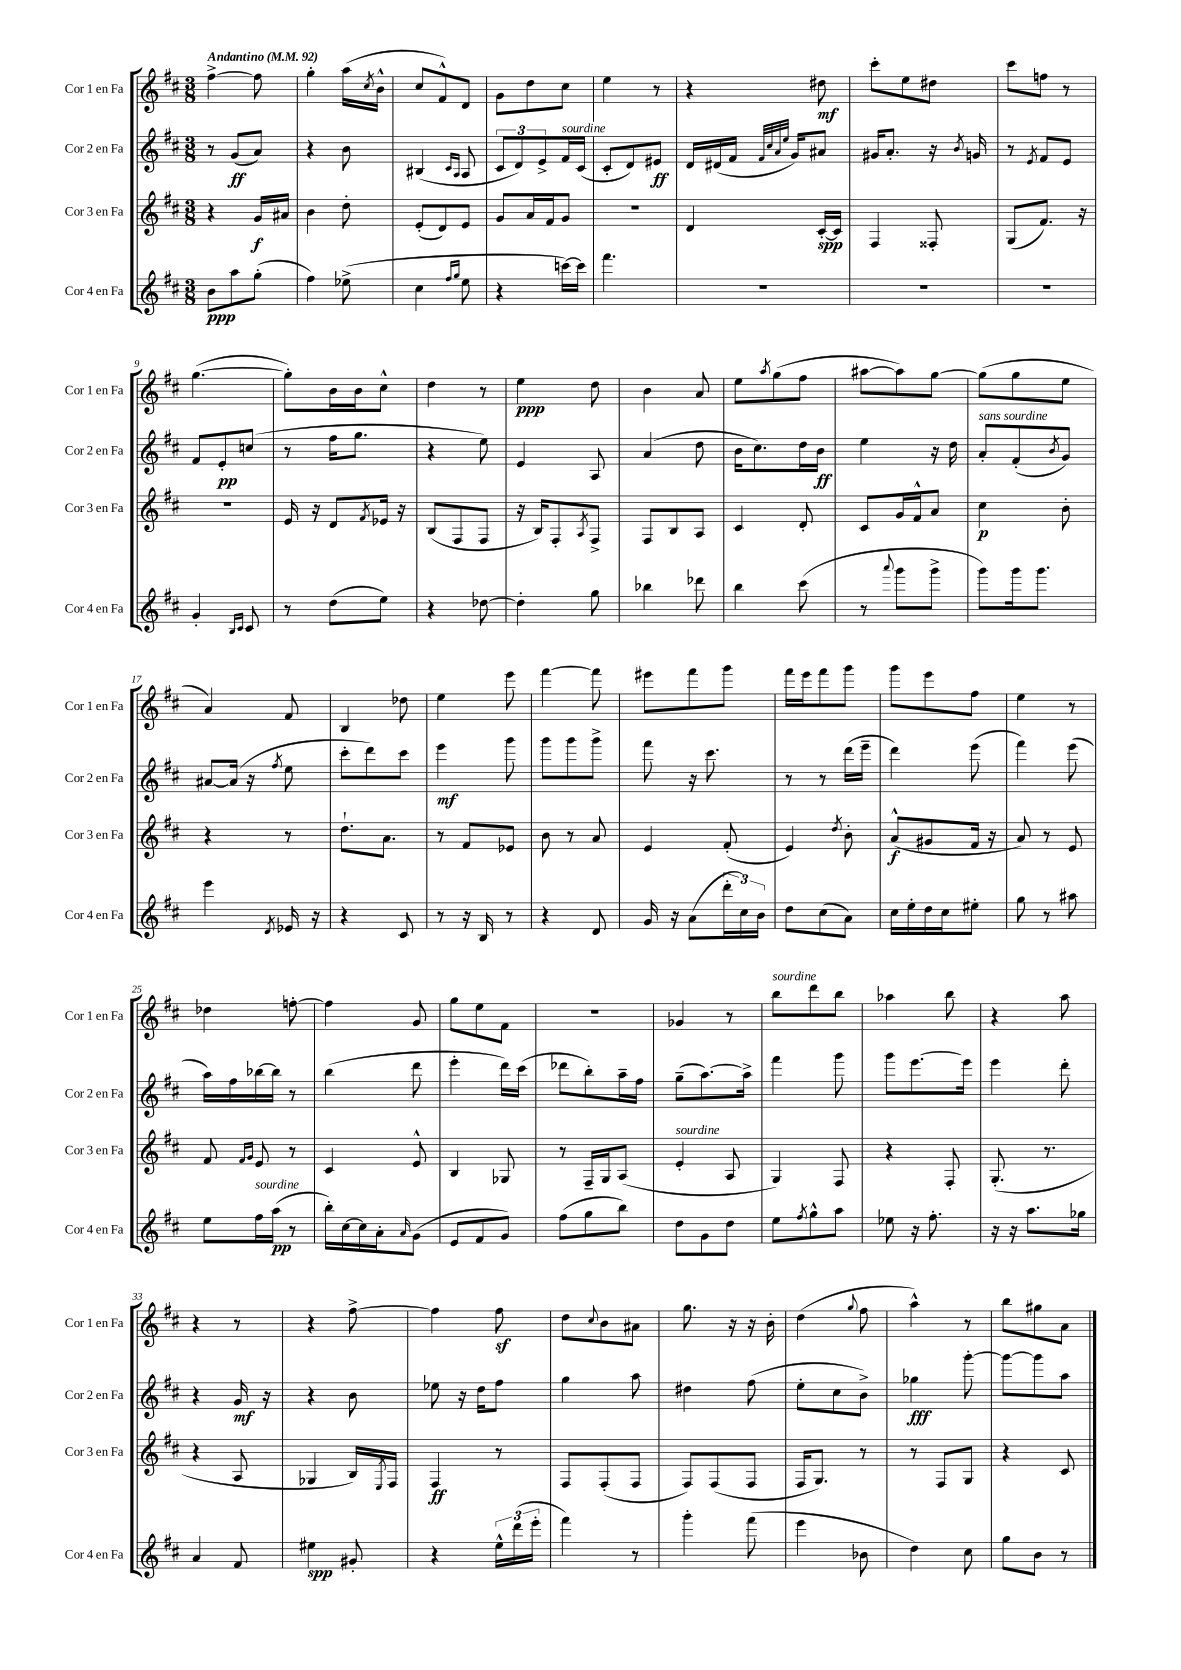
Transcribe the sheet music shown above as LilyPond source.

<<
\new StaffGroup <<
\new Staff = "s0" \with { instrumentName = "Cor 1 en Fa" shortInstrumentName = "Cor 1 en Fa" } {
    \clef treble \key d \major \numericTimeSignature \time 3/8 \tempo "Andantino" 4 = 92
    fis''4~-> fis''8 |
    g''4-. a''16( \acciaccatura { cis''8 } b'16-^ |
    cis''8 fis'8-^) d'8 |
    g'8 d''8 cis''8 |
    e''4 r8 |
    r4 dis''8\mf |
    cis'''8-. e''8 dis''8 |
    cis'''8 f''8 r8 |
    g''4.~( |
    g''8-.) b'16 b'16 cis''8-^ |
    d''4 r8 |
    e''4\ppp d''8 |
    b'4 a'8 |
    e''8 \acciaccatura { a''8 } g''8( fis''8 |
    ais''8~ ais''8) g''8~ |
    g''8( g''8 e''8 |
    a'4) fis'8 |
    b4 des''8 |
    e''4 e'''8 |
    fis'''4~ fis'''8 |
    eis'''8 fis'''8 g'''8 |
    fis'''16 e'''16 fis'''8 g'''8 |
    g'''8 e'''8 fis''8 |
    e''4 r8 |
    des''4 f''8~-. |
    f''4 g'8 |
    g''8 e''8 fis'8 |
    R4. |
    ges'4 r8 |
    b''8^\markup { \italic "sourdine" } d'''8 b''8 |
    aes''4 b''8 |
    r4 a''8 |
    r4 r8 |
    r4 fis''8~-> |
    fis''4 fis''8\sf |
    d''8 \appoggiatura { cis''8 } b'8 ais'8 |
    g''8. r16 r16 b'16-. |
    d''4( \appoggiatura { g''8 } fis''8 |
    a''4-^) r8 |
    b''8 gis''8 a'8 \bar "|." |
}
\new Staff = "s1" \with { instrumentName = "Cor 2 en Fa" shortInstrumentName = "Cor 2 en Fa" } {
    \clef treble \key d \major \numericTimeSignature \time 3/8
    r8 g'8\ff( a'8) |
    r4 b'8 |
    bis4( \grace { cis'16 a16 } a8 |
    \tuplet 3/2 { cis'8 d'8) e'8-> } fis'16^\markup { \italic "sourdine" } cis'16( |
    cis'8-. d'8) eis'8\ff |
    d'16 dis'16( fis'16 \grace { fis'32 cis''32 a'32 e''32 } g'16) ais'8 |
    gis'16 a'8.-. r16 \acciaccatura { b'8 } g'16 |
    r8 \acciaccatura { e'8 } fis'8 e'8 |
    fis'8 e'8-.\pp c''8( |
    r8 fis''16 g''8. |
    r4 e''8) |
    e'4 a8 |
    a'4( d''8 |
    b'16 cis''8.) d''16 b'16\ff |
    e''4 r16 d''16 |
    a'8-.^\markup { \italic "sans sourdine" } fis'8-.( \acciaccatura { b'8 } g'8) |
    ais'8~ ais'16( r16 \acciaccatura { fis''8 } e''8 |
    cis'''8-. d'''8) cis'''8 |
    e'''4\mf g'''8 |
    g'''8 g'''8 g'''8-> |
    fis'''8 r16 cis'''8. |
    r8 r8 d'''16( e'''16-- |
    d'''4) e'''8( |
    fis'''4) e'''8( |
    a''16) fis''16 bes''16~ bes''16 r8 |
    b''4( d'''8 |
    e'''4-. d'''16) cis'''16( |
    des'''8 b''8-.) a''16-- fis''16 |
    g''8--( a''8.~) a''16-> |
    fis'''4 g'''8 |
    g'''8 e'''8.~ e'''16 |
    e'''4 d'''8-. |
    r4 g'16\mf r16 |
    r4 b'8 |
    ees''8 r16 d''16 fis''8 |
    g''4 a''8 |
    dis''4 fis''8( |
    e''8-. cis''8 b'8->) |
    ges''4\fff g'''8~-. |
    g'''8~ g'''8 a''8 \bar "|." |
}
\new Staff = "s2" \with { instrumentName = "Cor 3 en Fa" shortInstrumentName = "Cor 3 en Fa" } {
    \clef treble \key d \major \numericTimeSignature \time 3/8
    r4 g'16\f ais'16 |
    b'4 d''8-. |
    e'8-.( d'8) e'8 |
    g'8 a'16 fis'16 g'8 |
    R4. |
    d'4 cis'16~-.\spp cis'16 |
    fis4 fisis8-. |
    g8( fis'8.) r16 |
    R4. |
    e'16 r16 d'8 \acciaccatura { fis'8 } ees'16 r16 |
    b8( fis8 fis8 |
    r16 b16) fis8-. \acciaccatura { a8 } fis8-> |
    fis8 b8 a8 |
    cis'4 d'8-. |
    cis'8 g'16 fis'16-^ a'8 |
    cis''4\p b'8-. |
    r4 r8 |
    d''8.-! a'8. |
    r8 fis'8 ees'8 |
    b'8 r8 a'8 |
    e'4 fis'8-.( |
    e'4) \acciaccatura { d''8 } b'8-. |
    a'8-^\f( gis'8 fis'16 r16 |
    a'8) r8 e'8 |
    fis'8 \grace { fis'16 g'16 } e'8 r8 |
    cis'4 e'8-^ |
    b4 ges8 |
    r8 fis16-- g16 a8( |
    e'4-.^\markup { \italic "sourdine" } a8 |
    g4) fis8 |
    r4 fis8-. |
    g8.-.( r8. |
    r4 a8 |
    ges4 b16) \acciaccatura { e8 } fis16 |
    fis4\ff r8 |
    fis8 fis8-.( fis8 |
    fis8) fis8( fis8 |
    fis16 g8.) r8 |
    r8 fis8 g8 |
    r4 cis'8 \bar "|." |
}
\new Staff = "s3" \with { instrumentName = "Cor 4 en Fa" shortInstrumentName = "Cor 4 en Fa" } {
    \clef treble \key d \major \numericTimeSignature \time 3/8
    b'8\ppp a''8 g''8-.( |
    fis''4) ees''8->( |
    cis''4 \grace { fis''16 g''16 } e''8 |
    r4 c'''16~) c'''16 |
    fis'''4. |
    R4. |
    R4. |
    R4. |
    g'4-. \grace { b16 cis'16 } cis'8 |
    r8 d''8( e''8) |
    r4 des''8~ |
    des''4-. g''8 |
    bes''4 des'''8 |
    b''4 cis'''8( |
    r8 \appoggiatura { a'''8 } g'''8 g'''8-> |
    g'''8) g'''16 g'''8. |
    e'''4 \acciaccatura { d'8 } ees'16 r16 |
    r4 cis'8 |
    r8 r16 b16 r8 |
    r4 d'8 |
    g'16 r16 a'8( \tuplet 3/2 { d'''16-. cis''16) b'16 } |
    d''8 cis''8( a'8) |
    cis''16 e''16-. d''16 cis''16 eis''8-. |
    g''8 r8 ais''8 |
    e''8 fis''16^\markup { \italic "sourdine" } a''16\pp( r8 |
    b''16-.) cis''16~ cis''16 a'16-. \grace { a'16 } g'8( |
    e'8 fis'8 g'8) |
    fis''8( g''8 b''8) |
    d''8 g'8 d''8 |
    e''8 \acciaccatura { fis''8 } g''8-^ a''8 |
    ees''8 r16 fis''8.-. |
    r16 r16 a''8. ges''16 |
    a'4 fis'8 |
    eis''4\spp gis'8-. |
    r4 \tuplet 3/2 { e''16-^ d'''16( e'''16-. } |
    fis'''4) r8 |
    g'''4-. fis'''8( |
    e'''4 bes'8 |
    d''4) cis''8 |
    g''8 b'8 r8 \bar "|." |
}
>>
>>
